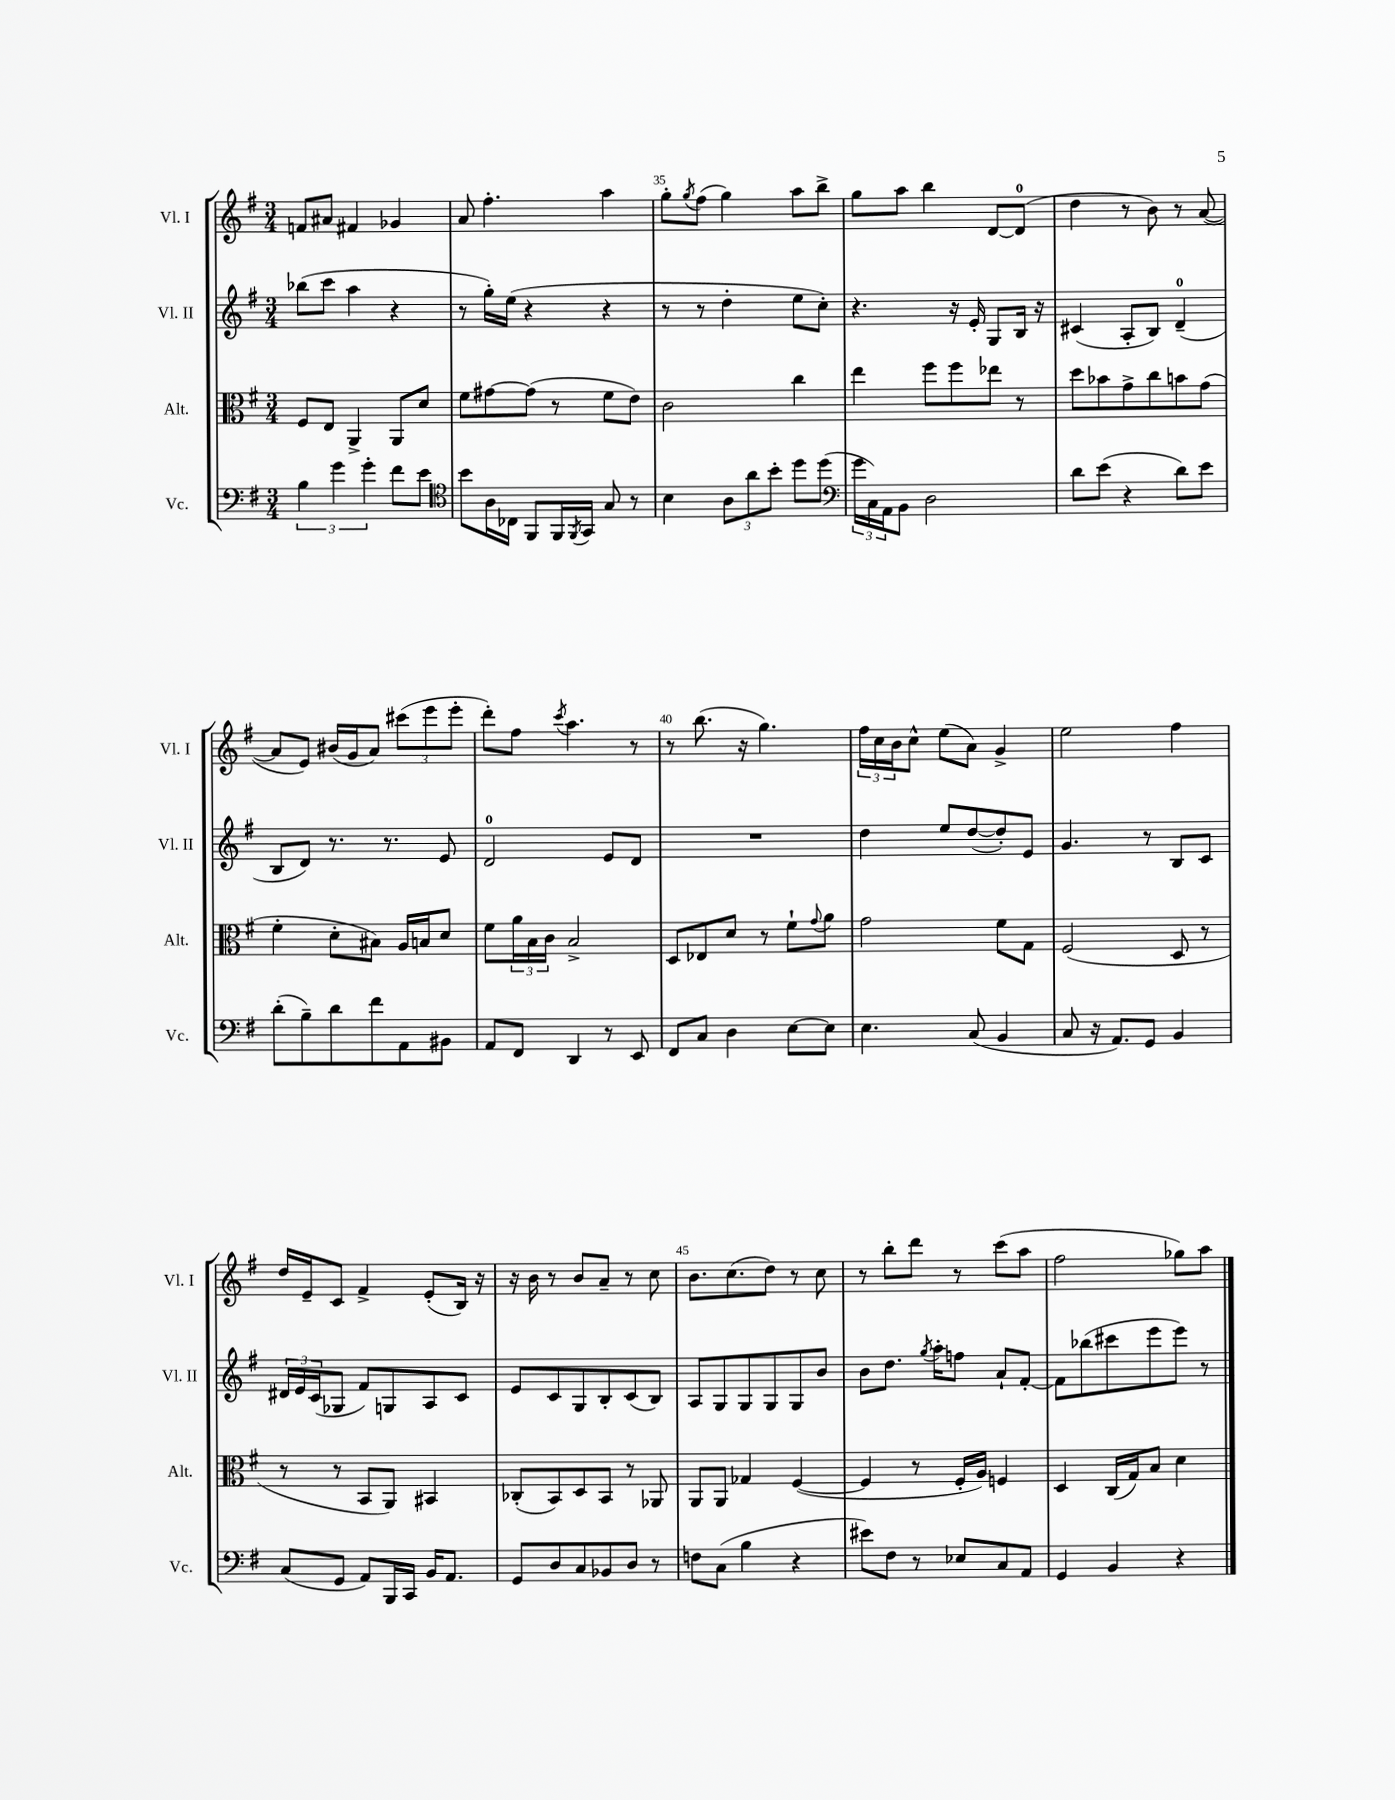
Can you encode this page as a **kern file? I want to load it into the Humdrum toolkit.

**kern	**kern	**kern	**kern
*staff4	*staff3	*staff2	*staff1
*clefF4	*clefC3	*clefG2	*clefG2
*k[f#]	*k[f#]	*k[f#]	*k[f#]
*M3/4	*M3/4	*M3/4	*M3/4
6B	8F#	(8bb-	8f
.	8E	8ccc	8a#
6g	.	.	.
.	4AA^	4aa	4f#
6g'	.	.	.
8f#	8AA	4r	4g-
8e	8d	.	.
=	=	=	=
*clefC4	*	*	*
8b	8f#	8r	8a
16A	[8g#	16gg')	4.ff#'
16C-	.	(16ee	.
8FF#	(8g#]	4r	.
16FF#	8r	.	.
8qFF#	.	.	.
16GG	.	.	.
8G	8f#	4r	4aa
8r	8e)	.	.
=	=	=	=
4B	2c	8r	8gg'
.	.	.	8qgg
.	.	8r	(8ff#
12A	.	4dd'	4gg)
12a	.	.	.
12b'	.	.	.
8dd	4cc	8ee	8aa
(8dd	.	8cc')	8bb^
=	=	=	=
*clefF4	*	*	*
24g	4ee	4.r	8gg
24C)	.	.	.
24AA	.	.	.
8BB	.	.	8aa
2D	8ff#	.	4bb
.	8ff#	16r	.
.	.	16e'	.
.	8ee-	8G	[8d
.	8r	16B	(8d]
.	.	16r	.
=	=	=	=
8d	8dd	(4c#	4dd
(8e	8b-	.	.
4r	8g^	8A'	8r
.	8cc	8B)	8b)
8d)	8b	(4d~	8r
8e	(8g	.	([8a
=	=	=	=
(8d'	4f#'	8B	8a]
8B~)	.	8d)	8e)
8d	8d'	8.r	(16b#
.	.	.	16g
8f#	8B#)	.	8a)
.	.	8.r	.
8AA	16A	.	(12ccc#
.	16B	.	.
.	.	.	12eee
8BB#	8d	8e	.
.	.	.	12eee'
=	=	=	=
8AA	8f#	2d	8ddd')
8FF#	24a	.	8ff#
.	24B	.	.
.	24c	.	.
.	.	.	8qccc
4DD	2B^	.	4.aa
8r	.	8e	.
8EE	.	8d	8r
=	=	=	=
8FF#	8D	2.r	8r
8C	8E-	.	(8.bb
4D	8d	.	.
.	.	.	16r
.	8r	.	4.gg)
[8E	8f#`	.	.
.	8qqg	.	.
8E]	8a	.	.
=	=	=	=
4.E	2g	4dd	24ff#
.	.	.	24cc
.	.	.	24b
.	.	.	8cc^^
.	.	8ee	(8ee
(8C	.	([8dd	8a)
4BB	8f#	8dd'])	4g^
.	8G	8e	.
=	=	=	=
8C	(2F#	4.g	2ee
16r	.	.	.
8.AA)	.	.	.
8GG	.	8r	.
4BB	8D	8B	4ff#
.	8r	8c	.
=	=	=	=
(8C	8r	24d#	16dd
.	.	24e	.
.	.	.	16e~
.	.	(24c	.
8GG	8r	8G-	8c
8AA)	8BB	8f#)	4f#^
16BBB	8AA)	8G	.
16CC	.	.	.
16BB	4BB#	8A	(8e'
8.AA	.	.	.
.	.	8c	16B)
.	.	.	16r
=	=	=	=
8GG	(8C-'	8e	16r
.	.	.	16b
8D	8BB)	8c	8r
8C	8D	8G	8b
8BB-	8BB	8B'	8a~
8D	8r	(8c	8r
8r	8AA-	8B)	8cc
=	=	=	=
8F	8AA	8A	8.b
(8C	8AA	8G	.
.	.	.	(8.cc
4B	4G-	8G	.
.	.	8G	8dd)
4r	([4F#	8G	8r
.	.	8b	8cc
=	=	=	=
8e#)	4F#]	8b	8r
8F#	.	8.dd	8bb'
8r	8r	.	8ddd
.	.	8qgg	.
.	.	16aa'	.
8E-	16F#'	8ff	8r
.	16A)	.	.
8C	4F	8a`	(8ccc
8AA	.	[8f#'	8aa
=	=	=	=
4GG	4D	8f#]	2ff#
.	.	(8bb-	.
4BB	(16C	8ccc#	.
.	16G)	.	.
.	8B	8eee	.
4r	4d	8eee)	8gg-)
.	.	8r	8aa
==	==	==	==
*-	*-	*-	*-
